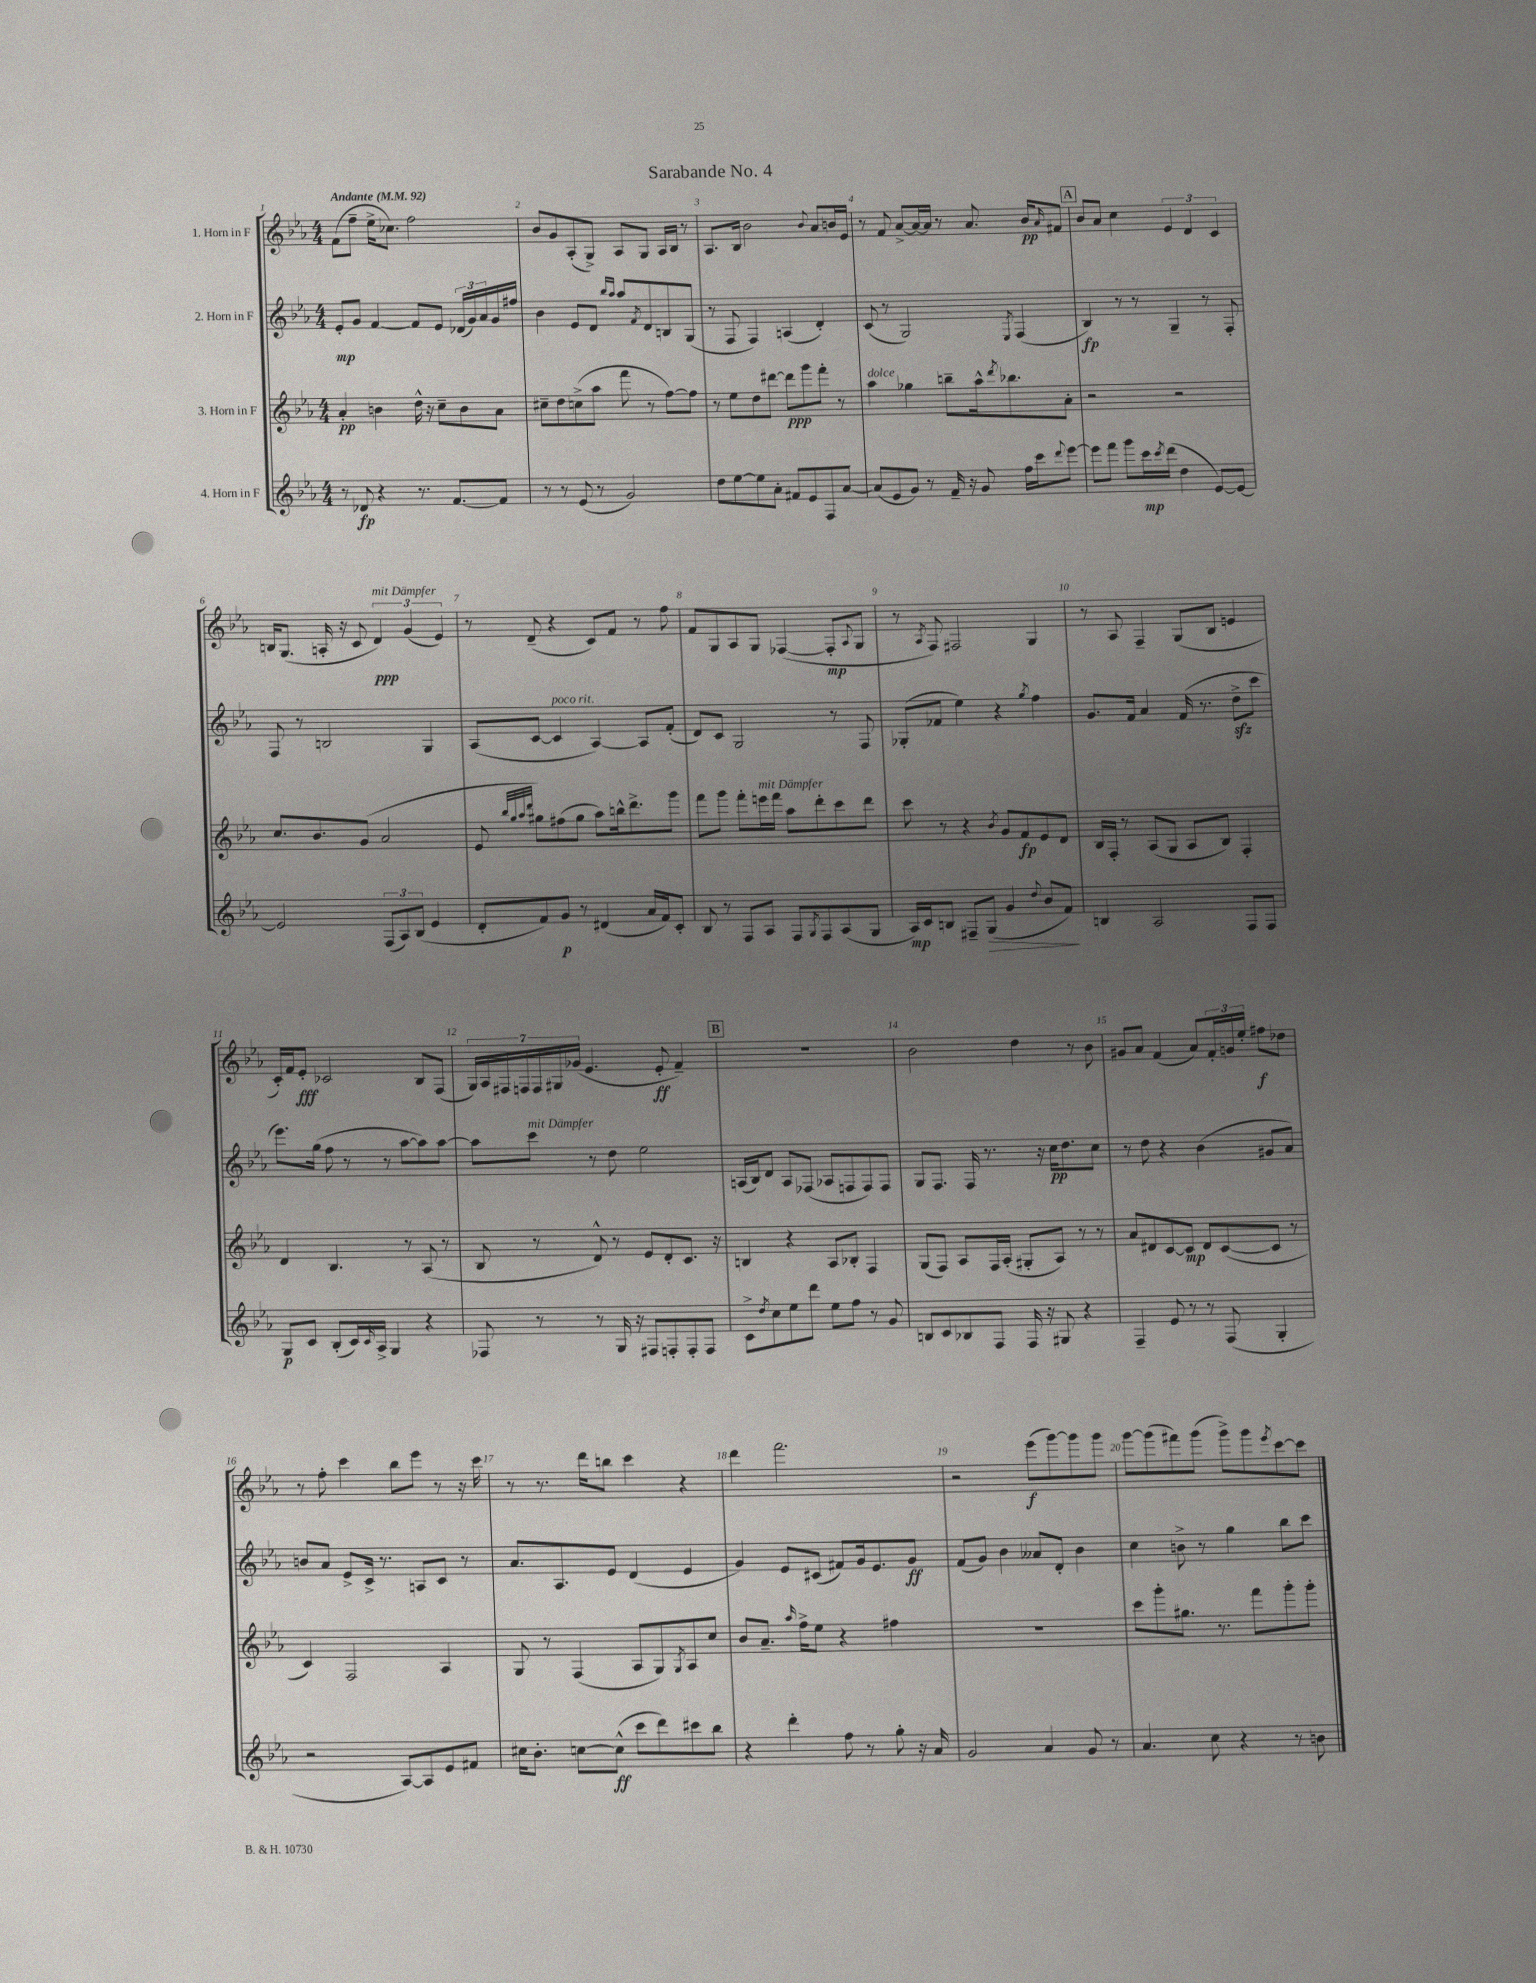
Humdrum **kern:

**kern	**kern	**kern	**kern
*staff4	*staff3	*staff2	*staff1
*clefG2	*clefG2	*clefG2	*clefG2
*k[b-e-a-]	*k[b-e-a-]	*k[b-e-a-]	*k[b-e-a-]
*M4/4	*M4/4	*M4/4	*M4/4
*MM92	*MM92	*MM92	*MM92
8r	4a-'	8e-'	(8f
8d-	.	8g	8ff~
4r	4b	[4f	16ee-^
.	.	.	8.cc-)
8.r	16dd^^	8f]	2ff
.	16r	.	.
.	8cc~	8e-	.
[8.f	.	.	.
.	8b	(24d-	.
.	.	24g)	.
.	.	24a-	.
8f]	8a-	16g	.
.	.	16ff#	.
=	=	=	=
8r	8cc#~	4b-	8b-
8r	8dd	.	8g
(8e-	(8cc^	8e-	(8A-'
8r	8aa-	8d	8G^)
.	.	16qqbb-	.
.	.	16qqaa-	.
2g)	8fff	8aa-	8A-
.	.	8qf	.
.	8r	8d	8G
.	[8ff)	8B	16A-
.	.	.	16B-
.	8ff]	(8G	8r
=	=	=	=
8dd	8r	8r	8.A-
[8ee-	8ee-	8F	.
.	.	.	16B-
8ee-]	8dd	4F)	2b-
8a-'	[8ddd#	.	.
8f#	8ddd#]	(4A	.
8e-	8ggg	.	.
.	.	.	8qqb-
8F	8fff'	4d')	8a-
[8a-	8r	.	16b
.	.	.	16e-
=	=	=	=
(8a-]	4aa-	(8c	8r
8e-	.	8r	8f
8g)	4gg-	2G)	[8a-^
8r	.	.	16a-_
.	.	.	16a-]
16f~	8bb~	.	8r
16r	.	.	.
8g	16aa-^^	.	8.a-
.	8qddd	.	.
.	8.bb-	.	.
.	.	8qE-	.
16ff	.	(4F	.
16ccc	.	.	16b-
8qqddd	.	.	16qqa-
[8eee-	8a-'	.	8f#
=	=	=	=
8eee-]	2r	4B-)	8b-
8fff	.	.	8a-
8ggg	.	8r	4cc
16ccc	.	8r	.
8qccc	.	.	.
(16ddd	.	.	.
4dd	2r	4G~	6e-
.	.	.	6d
[8e-)	.	8r	.
.	.	.	6c
8e-_	.	8F'	.
=	=	=	=
2e-]	8.cc	8F	16B
.	.	.	(8.G
.	.	8r	.
.	8.b-	.	.
.	.	2B	16A'
.	.	.	16r
.	(8g	.	8c
(12F	2a-	.	6d)
12A-)	.	.	.
(12B-	.	.	(6g
4e-	.	4G	.
.	.	.	6e-)
=	=	=	=
8d'	8e-	(8A-	8r
.	32qqbb-	.	.
.	32qqgg	.	.
.	32qqaa-	.	.
.	32qqddd	.	.
8f)	8gg#)	[8c	(8d~
8g	(8ff#	4c]	4r
8r	8gg#	.	.
(4d#	8aa-)	[4A-)	8c)
.	16bb^^	.	8f
.	8.ddd^	.	.
16a-	.	8A-]	8r
16f)	.	.	.
8c'	8ggg	(8f'	8ff
=	=	=	=
8B-	8fff	8d)	8f
8r	8ggg	8c	8G
8F	8fff'	2G	8A-
8A-	16eee	.	8G
.	16fff	.	.
8F	8aa-	.	([4F-
8qG	.	.	.
8F	8ddd'	.	.
(8A-	8ccc	8r	8F-']
.	.	.	8qqA-
8G	8ddd	8F	8G
=	=	=	=
16A-)	8ccc	(8G-'	8r
16c	.	.	.
.	.	.	8qA-
8B	8r	8f-	8F)
8F#~	4r	4ee-)	2F#
(8G	.	.	.
.	8qb-	.	.
4g	8g	4r	.
.	8f	.	.
8qqdd	.	8qgg	.
8b-	8e-	4ff	4G
8f)	8d	.	.
=	=	=	=
4B	16B-	8.g	8r
.	16F'	.	.
.	8r	.	8A-
.	.	16f	.
2A-	(8A-	4a-	4F~
.	8G	.	.
.	8A-	(16f	(8G
.	.	8.r	.
.	8B-)	.	8B-
8F	4F'	8dd^	4e
8F	.	8ccc	.
=	=	=	=
8G	4d	8.eee-)	16c')
.	.	.	16f
8c	.	.	8e-'
.	.	(16gg	.
(8B-'	4.B-	8ff	2c-
16c)	.	8r	.
16qqc	.	.	.
16A-^	.	.	.
4G	.	8r	.
.	8r	[8aa-	.
4r	(8A-	8aa-])	8B-
.	8r	[8aa-	(8F
=	=	=	=
8F-	8B-	8aa-]	28G)
.	.	.	28A-
.	.	.	28F#
.	.	.	28F
8r	8r	8ccc	.
.	.	.	28F
.	.	.	28G#
.	.	.	(28g-
8r	8d^^)	8r	4.e-
16G	8r	8dd	.
16r	.	.	.
8F#	8e-	2ee-	.
8F'	8d'	.	8e-'
8F'	8.c	.	4f~)
8F	.	.	.
.	16r	.	.
=	=	=	=
8c^	4B	(16A	1r
.	.	16B-)	.
8qdd	.	.	.
8cc	.	8d	.
8ee-	4r	8A	.
8ddd	.	(8F-	.
8ee-	8A-	8A-	.
8ff	8B-'	8F	.
8r	4F	8F)	.
8g	.	8F	.
=	=	=	=
8B	(8G	8G	2b-
8c	8F)	8.F	.
8B-	8A-	.	.
.	.	16F	.
8F	16F	8.r	.
.	(16A-'	.	.
16F	8G#'	.	4dd
16r	.	16r	.
8G#	8A-)	16cc	.
.	.	8.dd	.
4r	8r	.	8r
.	8r	8cc	8b-
=	=	=	=
4F~	8a-	8r	8g#
.	8d#	8dd	8a-
8e-	[8c	4r	(4f
8r	8c]	.	.
8r	8d#	(4b-	8a-)
(8F	([8c	.	24f'
.	.	.	24g
.	.	.	24ee-'
4G'	8c]	8g#	8ff#
.	8r	8a-)	8dd-
=	=	=	=
2r	4c)	8b	8r
.	.	8a-	8ff'
.	2F	8e-^	4ccc
.	.	16c^	.
.	.	8.r	.
[8A-)	.	.	8bb-
8A-]	.	8A	8eee-
8e-	4A-	8c	8r
8f#	.	8r	16r
.	.	.	16ccc
=	=	=	=
16cc#	8G	8.a-	8r
8.b-'	.	.	.
.	8r	.	8.r
.	.	8.A-	.
[8cc	(4F	.	.
.	.	.	16ddd
(8cc^^]	.	8e-	8bb
8ccc	8A-	(4d	4ccc
8ddd)	8G)	.	.
.	8qG	.	.
8ccc#	8A-	4e-	4r
8bb-	8cc	.	.
=	=	=	=
4r	8b-	4g)	4ddd
.	8.a-~	.	.
4ddd'	.	8e-	2.fff
.	16qqaa-	.	.
.	16ff^	.	.
.	8ee-	(8c#	.
8ff	4r	8f#)	.
8r	.	16g	.
.	.	8.e-	.
8gg'	4ff#	.	.
16r	.	8g	.
16a-	.	.	.
=	=	=	=
2g	1r	(8f	2r
.	.	8g)	.
.	.	4b-	.
4a-	.	8a--	(8eee-
.	.	8d'	[8ggg)
8g	.	4b-	8ggg]
8r	.	.	8ggg
=	=	=	=
4.a-	8ccc	4cc	[8ggg
.	8ggg'	.	(8ggg]
.	8.gg#	8b^	8fff#)
8cc	.	8r	(8ggg
.	8.r	.	.
4r	.	4gg	8ggg^)
.	8fff	.	8ggg
.	.	.	8qeee-
8r	8ggg'	8bb-	[8ccc
8b	8ggg'	8ccc	8ccc]
==	==	==	==
*-	*-	*-	*-
